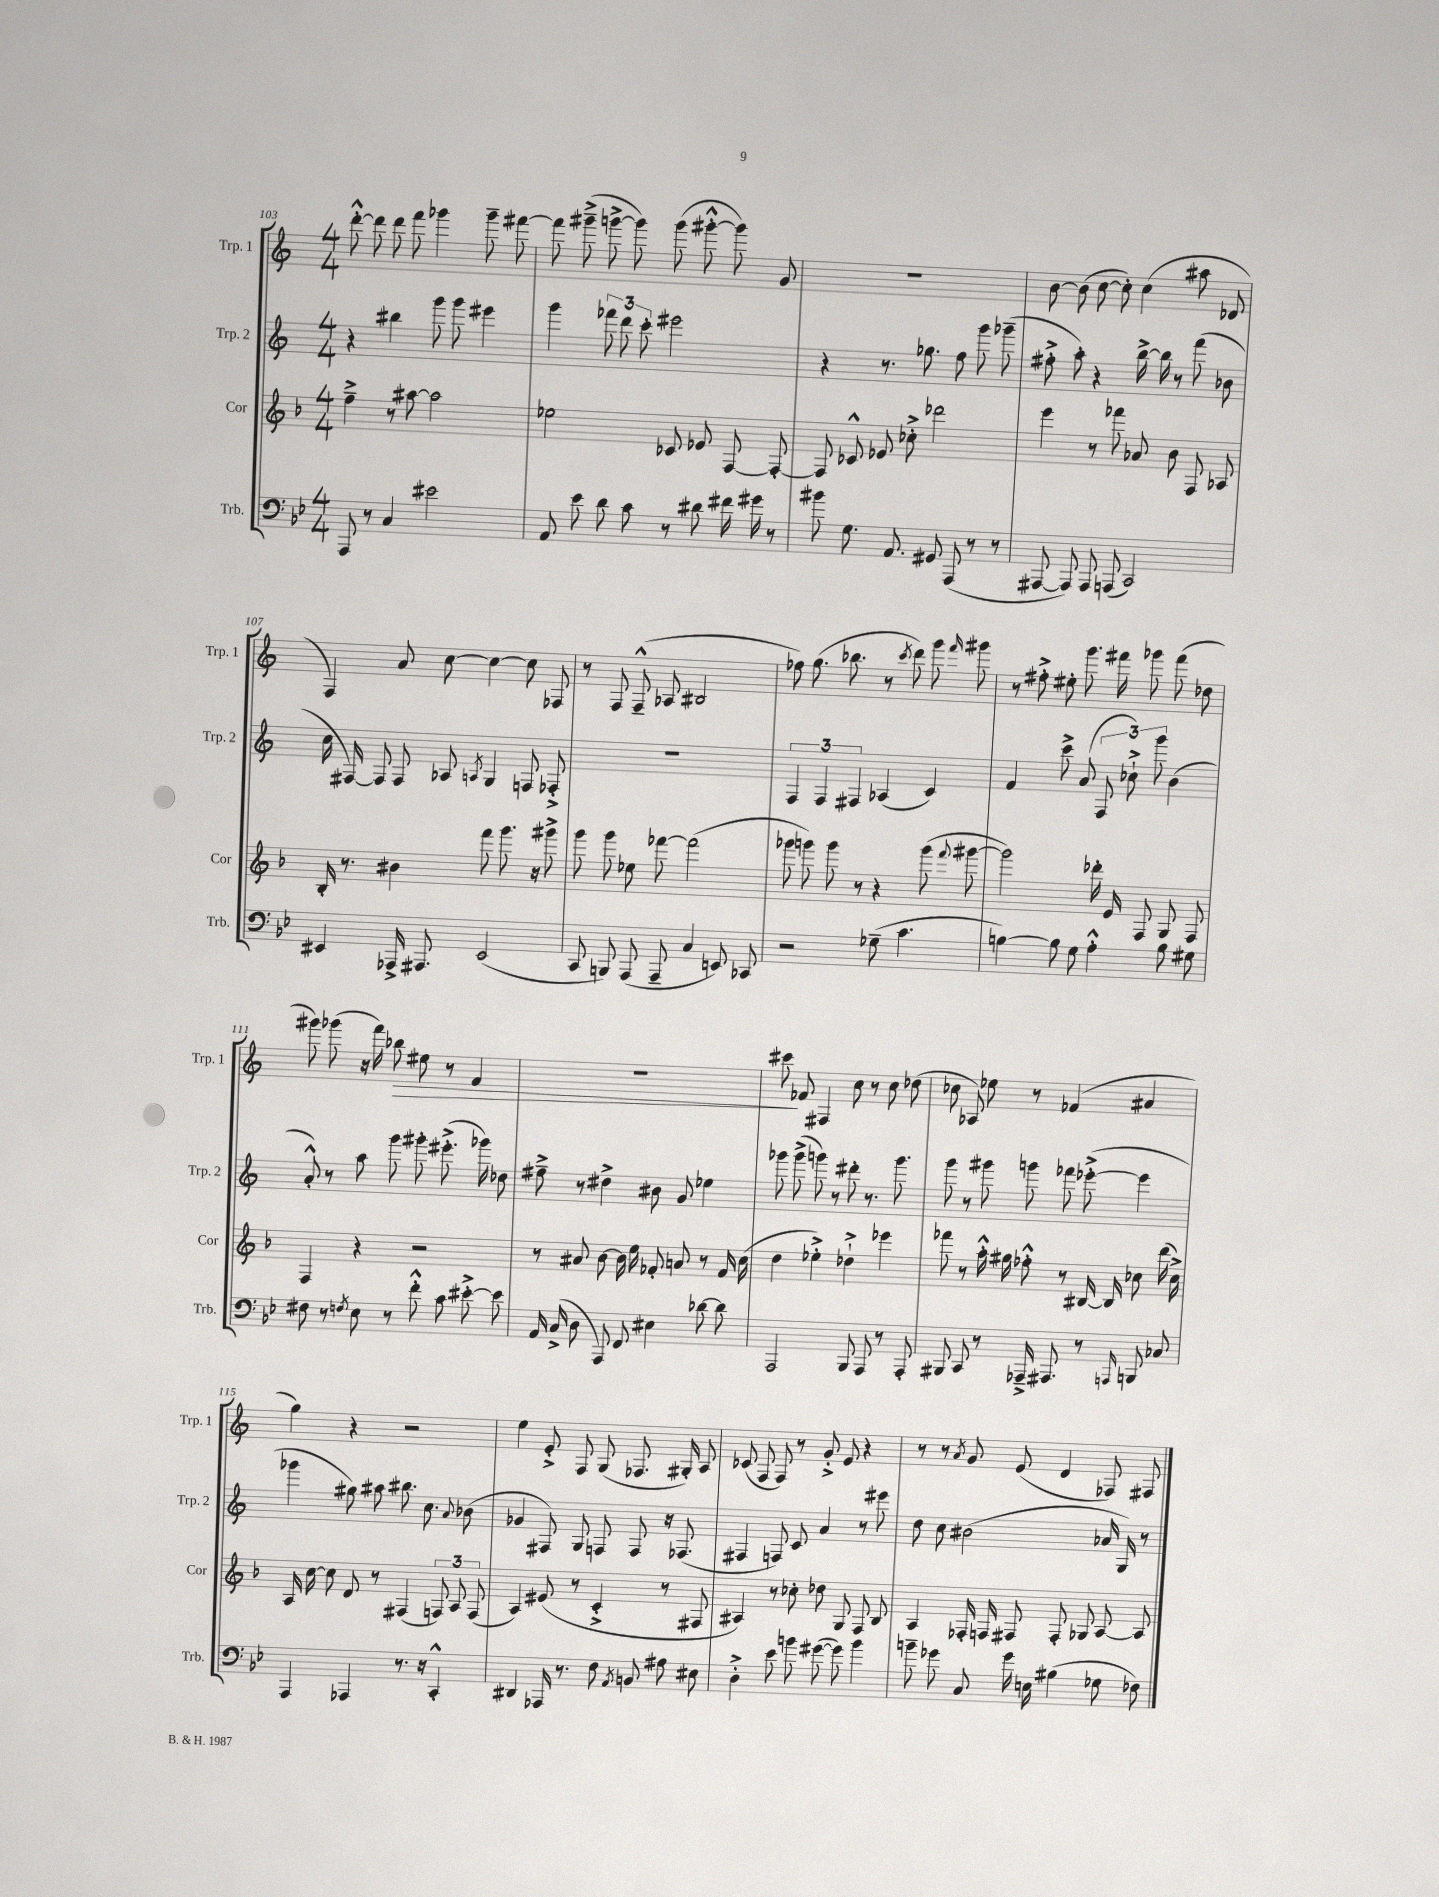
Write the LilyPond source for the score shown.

<<
\new StaffGroup <<
\new Staff = "s0" \with { instrumentName = "Trp. 1" shortInstrumentName = "Trp. 1" } {
    \clef treble \key c \major \numericTimeSignature \time 4/4
    \autoBeamOff d'''8~-.-^ d'''8 d'''8 f'''8 ges'''4 ges'''8-- fis'''8~ |
    fis'''8 gis'''8--->( g'''8~-> g'''8) g'''8( gis'''8~-.-^ gis'''8) g'8 |
    R1 |
    b'8~ b'8( c''8~ c''8-.) c''4( ais''8 des'8 |
    f4) a'8 c''8~ c''4~ c''8 fes8 |
    r8 f8 f8---^( aes8 bis2 |
    fes''8) g''8.( bes''8. r8 \acciaccatura { c'''8 } d'''8) g'''8 \grace { f'''16 } gis'''8 |
    r8 fis''8-.-> eis''8-. g'''8. fis'''16 ges'''8 fis'''8( des''8 |
    gis'''8) ges'''8( r16 f'''16) bes''8\> eis''8 r8 f'4 |
    R1 |
    cis'''8\! fes'8 fis4 c''8 r8 c''8 des''8( |
    ces''8 aes8) ees''8 r8 fes'4( ais'4 |
    g''4) r4 r2 |
    e''4 e'8-.-> f8 g8( fes8. gis16-.) a8 |
    ces'8( f8 f8) r8 g'8-.-> e'8 r4 |
    r8 r8 \acciaccatura { a'8 } g'8 e'8( d'4 fes8) fis8 \bar "|." |
}
\new Staff = "s1" \with { instrumentName = "Trp. 2" shortInstrumentName = "Trp. 2" } {
    \clef treble \key c \major \numericTimeSignature \time 4/4
    \autoBeamOff r4 bis''4 g'''8 g'''8 eis'''4 |
    g'''4 \tuplet 3/2 { fes'''8 d'''8 c'''8-. } eis'''2 |
    r4 r8. ges''8. f''8 g'''8 ges'''8--( |
    fis''8-.-> a''8-.) r4 b''16~-> b''16 r8 f'''8( bes'8 |
    c''16 fis16~) fis8 fis8 aes8 \acciaccatura { a8 } g4 f8 fes8-.-> |
    R1 |
    \tuplet 3/2 { f4 f4 fis4 } aes4( c'4) |
    f'4 c'''8-> a'8( \tuplet 3/2 { f8 ces''8-!->) g'''8 } b'4( |
    a'8-.-^) r8 a''8 g'''8 gis'''8-. eis'''8.-.->( ges'''16) des''8 |
    fis''8---> r8 dis''4-> bis'8 g'8 ees''4 |
    ges'''8 ges'''8->( g'''8) r8 dis'''8-. r8. g'''8. |
    g'''8 r8 gis'''8 g'''8 fes'''8 ees'''8~-.->( ees'''4 |
    ges'''4 gis''8) ais''8 bis''8. c''8. \appoggiatura { a'8 } bes'8( |
    ges'4 fis8) g8 f8 f8 r16 fes8.( |
    fis4 f8) c'8 a'4 r8 eis'''8 |
    d''8 c''8 bis'2( aes'16 g16) r8 \bar "|." |
}
\new Staff = "s2" \with { instrumentName = "Cor" shortInstrumentName = "Cor" } {
    \clef treble \key f \major \numericTimeSignature \time 4/4
    \autoBeamOff f''4---> r8 ais''8~ ais''2 |
    ees''2 ces'8 ees'8 f8~ f8~-. |
    f8 ces'8-^ ees'8 ces''8-.-> des'''2 |
    e'''4 r8 fes'''8 aes'8 bes'8 f8 aes8 |
    bes16-. r8. bis'4 f'''8 g'''8. r16 gis'''8-> |
    g'''8 g'''8 ees''8 fes'''8~ fes'''2( |
    ges'''8 g'''8) g'''8 r8 r4 g'''8( \appoggiatura { f'''8 } gis'''8~ |
    gis'''2) des'''16-. e'16 f8 g8 f8 |
    f4 r4 r2 |
    r8 ais'8 bes'8~ bes'16 e''16 fes'8-. a'8 r8 fes'16 c''16( |
    d''4 ees''4-.->) des''4-!-> ees'''4 |
    fes'''8 r8 a''16-.-^ gis''16 fes''8-.-^ r8 bis16~ bis16 ces''8 d'''16( ces''16->) |
    a16 c''16~ c''8 d'8 r8 fis4( \tuplet 3/2 { f8) a8 f8( } |
    a4) eis'8( r8 c'4-.-> r8 fis8 |
    ais4) r8 ces''8-. des''8 g8 f8 bes8 |
    a4 fes16-. f16 fis8 fis8-. ges8 a8~ a8 \bar "|." |
}
\new Staff = "s3" \with { instrumentName = "Trb." shortInstrumentName = "Trb." } {
    \clef bass \key bes \major \numericTimeSignature \time 4/4
    \autoBeamOff a,,8 r8 c4 eis'2 |
    a,8 ees'8 d'8 c'8 r8 dis'8 fis'16 gis'16 r8 |
    bis'8 g8. a,8. gis,8 a,,8( r8 r8 |
    ais,,8~ ais,,8) ais,,8 a,,8( c,2) |
    eis,4 aes,,16-> ais,,8. eis,2( |
    c,8 b,,8) a,,8( a,,8-- c4 e,8) ces,8 |
    r2 ges8--( c'4. |
    b4~) b8 g8 a4-.-^ b8 gis8 |
    fis8 r8 \acciaccatura { f8 } ees8 r8 f'8-.-^ c'8 eis'8~-.-> eis'8 |
    a,16 c16->( d8 a,,8) f,8 eis4 des'8~ des'8 |
    a,,2 bes,,8 a,,8 r8 a,,8-. |
    bis,,8 c,8 r8 aes,,16---> ais,,8. r8 \grace { a,,16 } b,,8 ces8 |
    a,,4 aes,,4 r8. r16 c,4-.-^ |
    dis,4 aes,,16 r8. f8 \acciaccatura { a,8 } b,8 ais8 eis8 |
    d4-.-> ees'8 b'8 gis'8~( gis'8) b'4 |
    b'8-- ges'8 c8 ges'16 e16 bis4( ges8 fes8) \bar "|." |
}
>>
>>
\layout { \context { \Score currentBarNumber = #103 } }
